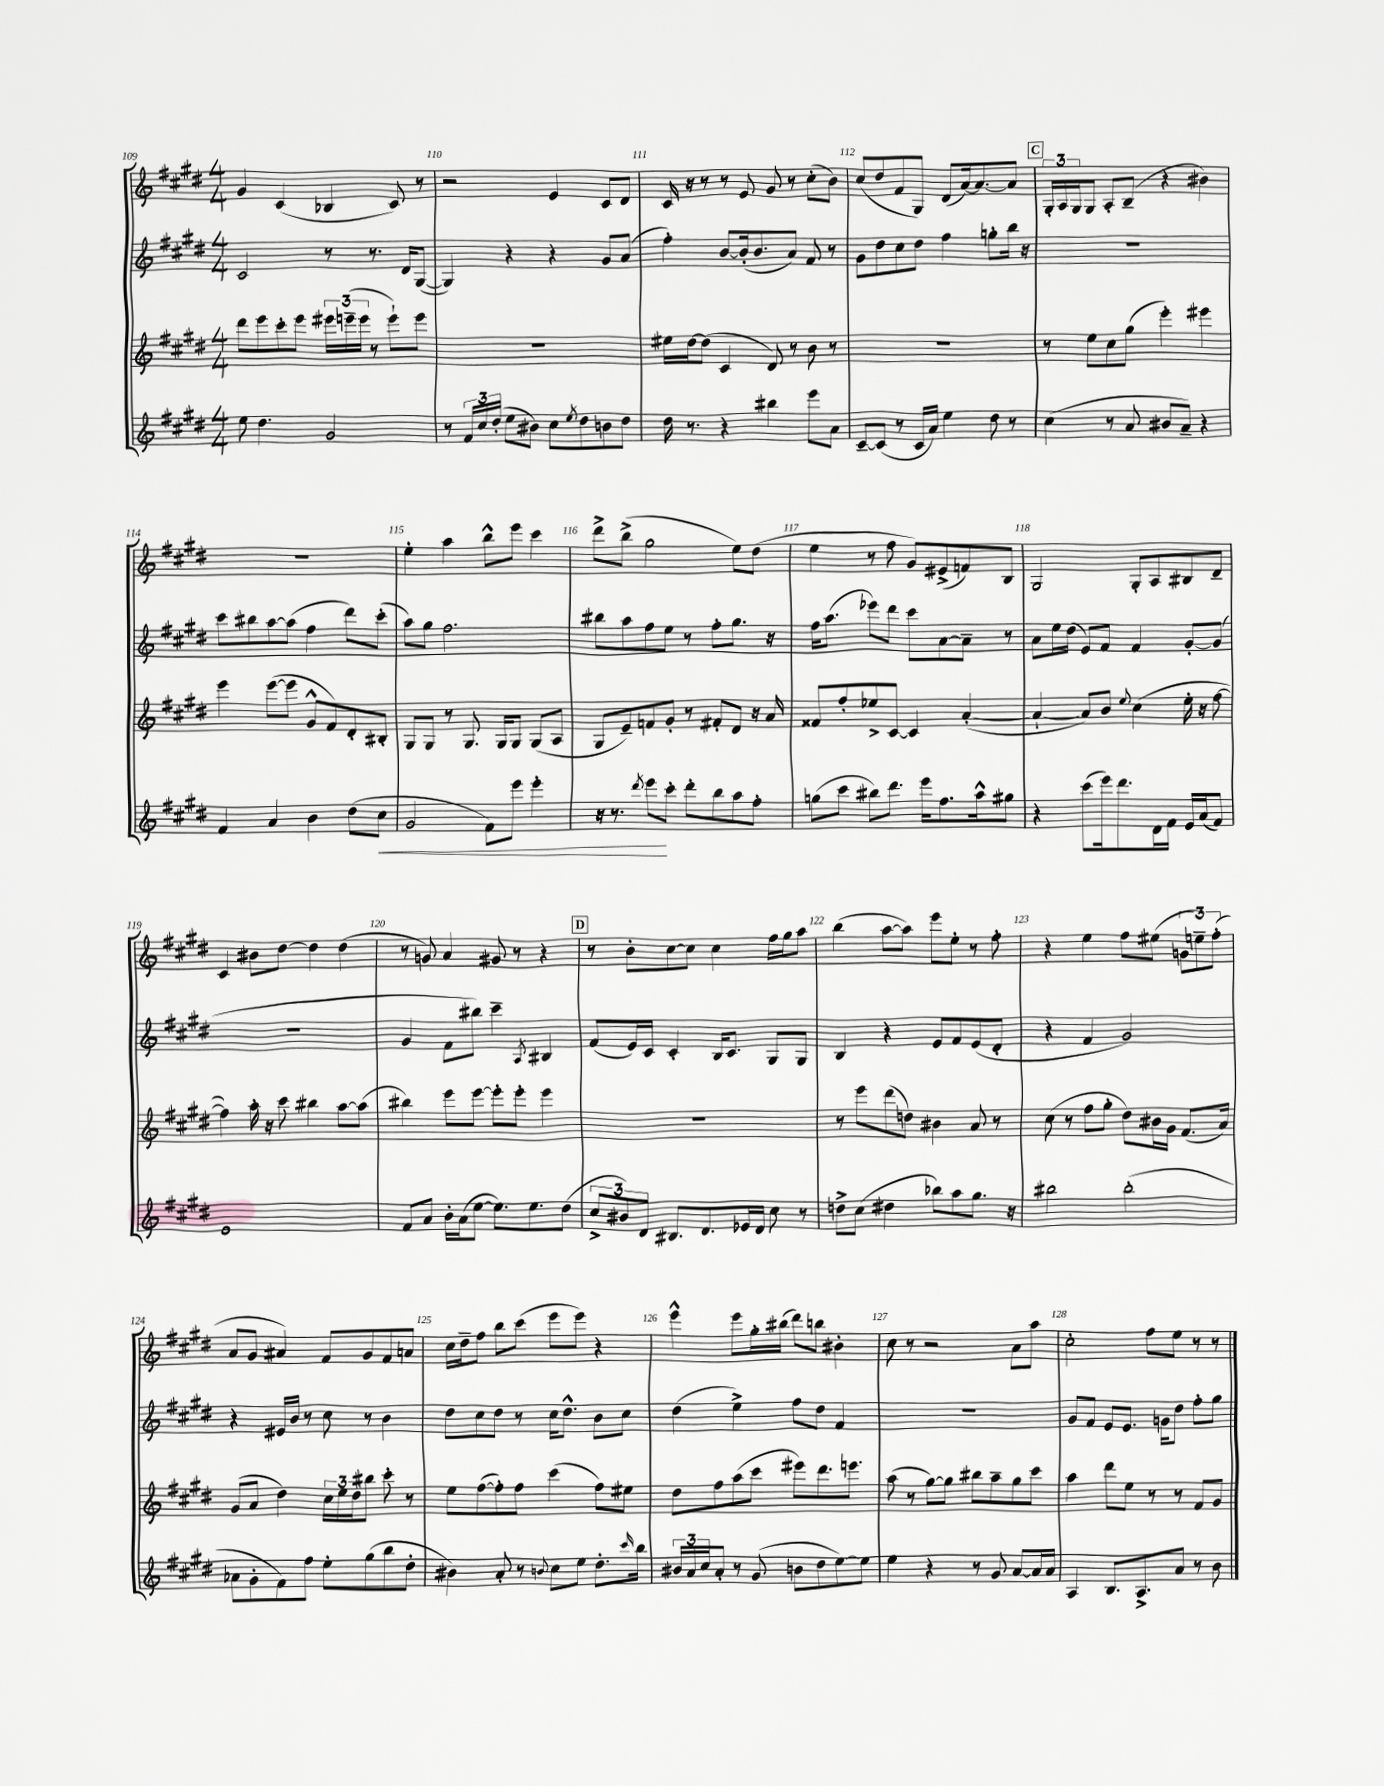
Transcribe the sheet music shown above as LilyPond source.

<<
\new StaffGroup <<
\new Staff = "s0" {
    \clef treble \key e \major \numericTimeSignature \time 4/4
    gis'4 cis'4( bes4 cis'8) r8 |
    r2 e'4 cis'8 dis'8 |
    cis'16 r16 r8 r8 e'8 gis'8 r8 cis''8-.( b'8) |
    cis''8( dis''8 fis'8 gis8) dis'8( a'16~) a'8.~ a'8 |
    \mark \markup { \box "C" } \tuplet 3/2 { gis16-. a16 gis16 } gis8 a8-. b8--( r4 bis'4) |
    R1 |
    e''4-. a''4 b''8-^ e'''8 cis'''4 |
    dis'''8-> b''8->( gis''2 e''8) dis''8( |
    e''4 r8 fis''8 gis'8) eis'8->( f'8) b8 |
    gis2 gis8-. a8 bis8 dis'8-- |
    cis'4 bis'8 dis''8~ dis''4 dis''4( |
    r8 g'8) a'4 gis'8 r8 r4 |
    \mark \markup { \box "D" } r8 b'8-. cis''8~ cis''8 cis''4 fis''16 gis''16 a''8 |
    b''4( a''8~ a''8) e'''8 e''8-. r8 fis''8-. |
    r4 e''4 fis''8 eis''8( \tuplet 3/2 { g'8 e''8--) fis''8-.( } |
    a'8 gis'8 ais'4) fis'8 gis'8 fis'8 a'8 |
    cis''16 dis''16-- fis''8 b''8 cis'''8( e'''8 e'''8) r4 |
    e'''4-^ e'''8 gis''16-. bis''16( dis'''8) b''8 bis'4-. |
    cis''8 r8 r2 a'8 a''8 |
    cis''2-. fis''8 e''8 r8 r8 \bar "|." |
}
\new Staff = "s1" {
    \clef treble \key e \major \numericTimeSignature \time 4/4
    cis'2 r8 r8. dis'16 gis8~( |
    gis4) r4 r4 gis'8 a'8( |
    fis''4-.) b'8~ b'16-.( b'8. a'8) fis'8 r8 |
    gis'8 dis''8 cis''8 dis''8 fis''4 g''8-. b''16 r16 |
    \mark \markup { \box "C" } R1 |
    cis'''8 bis''8 a''8~ a''8( fis''4 dis'''8) cis'''8-.( |
    a''8) gis''8 fis''2. |
    bis''8 a''8 fis''8 e''8 r8 fis''8-. gis''8. r16 |
    fis''16 a''8.( ees'''8) dis'''8 cis'''8 a'8~ a'8-- r8 |
    a'8 e''16 dis''16( e'8) fis'8 fis'4 gis'8~-. gis'8( |
    R1 |
    gis'4 fis'8 bis''8) cis'''4-- \acciaccatura { a8 } bis4 |
    \mark \markup { \box "D" } fis'8( e'16) cis'16 cis'4-. b16 cis'8. gis8 gis8 |
    b4 r4 e'8 fis'8 e'8( dis'8-. |
    r4 fis'4 gis'2) |
    r4 eis'16 b'16 r8 cis''8 r8 b'4 |
    dis''8 cis''8 dis''8 r8 cis''16 dis''8.-^ b'8 cis''8 |
    dis''4( e''4->) fis''8 dis''8 fis'4 |
    R1 |
    gis'8 fis'8 e'8 e'8. g'16 dis''8 fis''8-. gis''8 \bar "|." |
}
\new Staff = "s2" {
    \clef treble \key e \major \numericTimeSignature \time 4/4
    dis'''8 e'''8 cis'''8-. e'''8 \tuplet 3/2 { eis'''16 e'''16--( e'''16 } r8 e'''8-!) e'''8 |
    R1 |
    eis''16 dis''16~ dis''8( cis'4 dis'8) r8 b'8 r8 |
    R1 |
    \mark \markup { \box "C" } r8 e''8 cis''8 gis''8( e'''4-.) eis'''4 |
    e'''4 e'''8~( e'''8 gis'8-^ fis'8) dis'8-. bis8-. |
    gis8 gis8 r8 gis8. gis16 gis8 gis8( a8 |
    gis8 e'8--) f'8 gis'8-. r8 fis'8-. dis'8 r16 a'16 |
    fisis'8 fis''8-. ees''8-> cis'8~ cis'4 a'4~-.( |
    a'4~-! a'8) b'8 \appoggiatura { e''8 } cis''4( e''16-. r16 fis''8~ |
    fis''4) a''16-. r16 cis'''8 bis''4 a''8~ a''8( |
    bis''4) e'''8 e'''8~ e'''8-. e'''8-. e'''4 |
    \mark \markup { \box "D" } R1 |
    r8 e'''8 dis'''8( d''8) bis'4 a'8 r8 |
    cis''8( r8 fis''8 gis''8-. dis''8) bis'16 gis'16 fis'8.( a'16) |
    gis'8( a'8 dis''4) \tuplet 3/2 { cis''16 e''16 dis''16 } bis''8 cis'''8-. r8 |
    e''8 fis''8~( fis''8-.) fis''8 cis'''4( fis''8) eis''8 |
    dis''8 fis''8 a''8( cis'''8 eis'''8) dis'''8. e'''8. |
    a''8( r8 gis''8~) gis''8 bis''8 a''8-- gis''8 cis'''8 |
    a''4 dis'''8 e''8 r8 r8 fis'8 gis'8 \bar "|." |
}
\new Staff = "s3" {
    \clef treble \key e \major \numericTimeSignature \time 4/4
    e''8 dis''4. gis'2 |
    r8 \tuplet 3/2 { fis'16 cis''16 dis''16-.( } e''8 bis'8) cis''8 \acciaccatura { e''8 } dis''8 b'8 dis''8 |
    dis''16 r8. r4 bis''4 e'''8 a'8 |
    cis'8~-- cis'8( r8 cis'16 a'16) e''4 dis''8 r8 |
    \mark \markup { \box "C" } cis''4( r8 a'8 bis'8 a'8--) r4 |
    fis'4 a'4 b'4 dis''8( cis''8\< |
    gis'2 fis'8) e'''8 e'''4-. |
    r16 r8. \acciaccatura { dis'''8 } e'''8\! cis'''8-. dis'''8-. b''8 a''8 fis''8-. |
    g''8( cis'''8 bis''8) dis'''8. e'''16 fis''8. a''16-^ gis''8 |
    r4 cis'''8( e'''16) dis'''8. dis'16 fis'16 e'16 a'16( fis'8) |
    e'1 |
    fis'8 a'8 b'16-. a'16( e''8~ e''8.) e''8. dis''8( |
    \mark \markup { \box "D" } \tuplet 3/2 { cis''8-> bis'8) dis'8 } bis8. dis'8. ees'16 dis'16 cis''8 r8 |
    d''8-> cis''8( dis''4 bes''8) a''8 gis''8. r16 |
    bis''2 bis''2-.( |
    aes'8 gis'8-. fis'8) fis''8 e''8-. gis''8( b''8 dis''8-. |
    bis'4) a'8-. r8 \appoggiatura { b'8 } cis''8 e''8 dis''8.-. \grace { cis'''16 } b''16 |
    \tuplet 3/2 { bis'16 a'16 cis''16 } a'8-. r8 gis'8( b'8 dis''8 e''8~) e''8 |
    e''4 r4 r8 gis'8 a'8~ a'16 a'16 |
    a4 b8. a8.-> a'8 r8 b'8 \bar "|." |
}
>>
>>
\layout { \context { \Score currentBarNumber = #109 \override BarNumber.break-visibility = ##(#f #t #t) barNumberVisibility = #all-bar-numbers-visible } }
